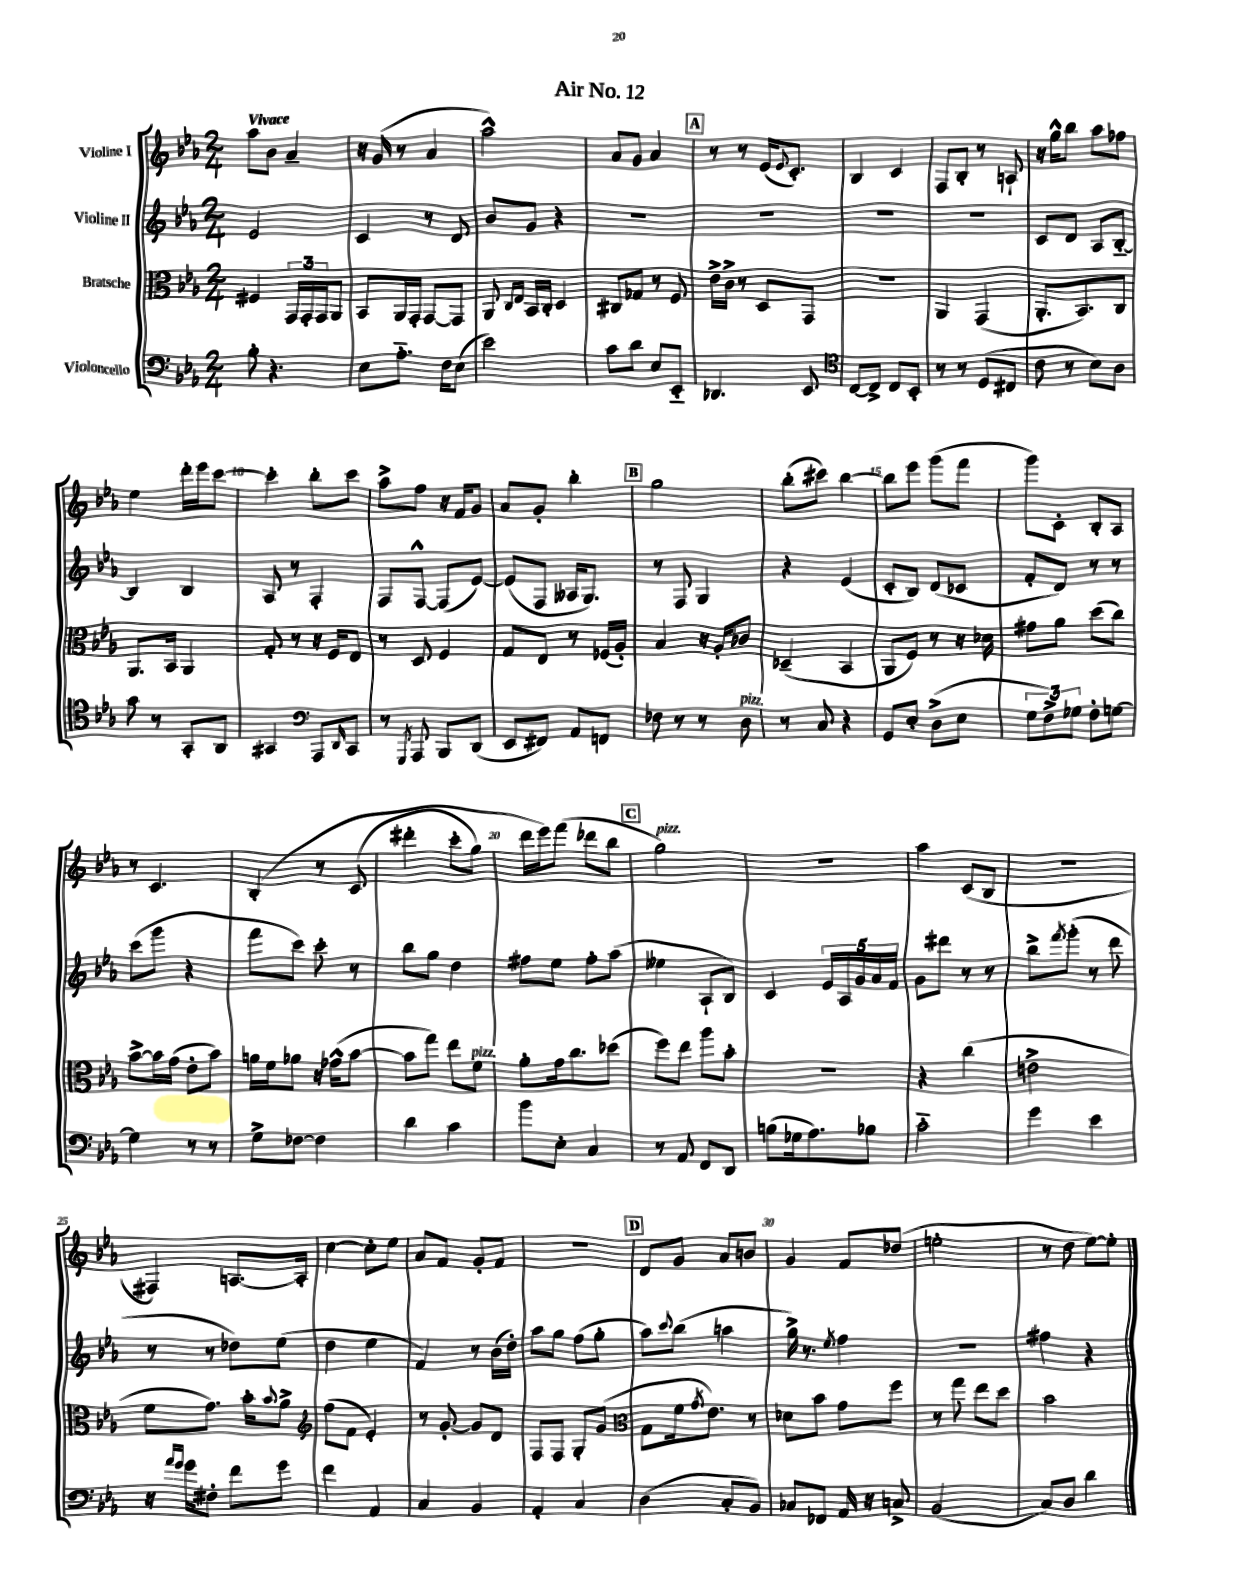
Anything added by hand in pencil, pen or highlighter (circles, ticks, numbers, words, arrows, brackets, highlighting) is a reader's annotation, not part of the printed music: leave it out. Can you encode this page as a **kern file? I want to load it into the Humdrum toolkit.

**kern	**kern	**kern	**kern
*staff4	*staff3	*staff2	*staff1
*clefF4	*clefC3	*clefG2	*clefG2
*k[b-e-a-]	*k[b-e-a-]	*k[b-e-a-]	*k[b-e-a-]
*M2/4	*M2/4	*M2/4	*M2/4
8B-'\	4F#/	2e-/	8aa-\L
4.r	.	.	8b-\J
.	24GG/LL	.	4a-~/
.	24GG'/	.	.
.	24GG/J	.	.
.	8AA-/J	.	.
=	=	=	=
8E-\L	8BB-/L	4c/	16r
.	.	.	(16g/
8.A-'~\J	16AA-/L	.	8r
.	16GG'/JJ	.	.
.	[8GG/L	8r	4a-/
16F\LK	.	.	.
(8E-\J	8GG/]J	8d/	.
=	=	=	=
2e-\)	8AA-/	8b-/L	2aa-^^\)
.	16qqC/LL	.	.
.	16qqE-/JJ	.	.
.	16BB-/LL	8g/J	.
.	16C'/JJ	.	.
.	4D/	4r	.
=	=	=	=
8c\L	8C#/L	2r	8a-/L
8d\J	8G-/J	.	8g/J
8E-/L	8r	.	4a-/
8EE-'~/J	8F/	.	.
=	=	=	=
4.DD-/	16e-^\LL	2r	8r
.	16c^\JJ	.	.
.	8r	.	8r
.	8D/L	.	(16e-/LK
.	.	.	8qqe-/
.	.	.	8.c'/J)
8EE-/	8GG/J	.	.
=	=	=	=
*clefC4	*	*	*
[8C/L	2r	2r	4B-/
8C^/]J	.	.	.
8C/L	.	.	4c/
8BB-'/J	.	.	.
=	=	=	=
8r	4AA-/	2r	8F/L
8r	.	.	8B-'/J
(8D/L	(4GG/	.	8r
8C#/J	.	.	8A`/
=	=	=	=
8c\	8.AA-'/L	8c/L	16r
.	.	.	16gg^^\LK
8r	.	8d/J	8bb-\J
.	8.BB-/)	.	.
8B-\L)	.	8A-/L	8aa-\L
8A-\J	8C/J	[8B-'~/J	8ff-\J
=	=	=	=
8g\	8.AA-/L	4B-/]	4ee-\
8r	.	.	.
.	16BB-/Jk	.	.
8GG'/L	4AA-/	4B-/	16ddd'\LL
.	.	.	16eee-\J
8AA-/J	.	.	[8ccc\J
=	=	=	=
4GG#/	8G'/	8A-/	4ccc'\]
.	8r	8r	.
*clefF4	*	*	*
8AAA-/L	16r	4F'/	8bb-'\L
.	16F/LK	.	.
16qqDD/	.	.	.
8CC/J	8E-/J	.	8ccc\J
=	=	=	=
8r	8r	8F/L	8aa-^\L
8qGGG/	.	.	.
8AAA-/	8D/	[8F^^/J	8ff\J
8BBB-/L	4F/	(8F/]L	16r
.	.	.	16f/LK
(8DD/J	.	[8e-/J)	8g/J
=	=	=	=
8EE-/L	8G/L	(8e-/]L	8a-/L
8FF#/J)	8E-/J	8F/J	8g'/J
8AA-/L	8r	16A--/LK	4bb-'\
.	.	8.G/J)	.
8FF/J	(16F-/LL	.	.
.	16A-'/JJ)	.	.
=	=	=	=
8F-\	4B-/	8r	2gg\
8r	.	8F/	.
8r	16r	4G/	.
.	16A-'/LK	.	.
8D\	8c-/J	.	.
=	=	=	=
8r	(4D-~/	4r	(8bb-'\L
8C/	.	.	8ccc#\J)
4r	4BB-/	(4e-/	[4bb-\
=	=	=	=
8GG/L	8AA-/L	8c'/L	8bb-\]L
8E-'/J	8F/J)	8B-/J)	8eee-\J
(8D^\L	8r	(8d/L	(8ggg\L
8E-\J	16r	8c-/J	8fff\J
.	16d-\	.	.
=	=	=	=
12G\L	8g#\L	8f'/L	8ggg\L)
12F^\)	.	.	.
.	8a-\J	8d/J)	8c'\J
12G-\J	.	.	.
8F'\L	(8dd\L	8r	8B-'/L
[8G\J	8cc\J)	8r	8A-/J
=	=	=	=
4G\]	[8b-^\L	(8ccc\L	8r
.	16b-\]L	8ggg\J	4.c/
.	(16g\JJ	.	.
8r	8e-'\L	4r	.
8r	8b-\J)	.	.
=	=	=	=
8G^\L	16a\LL	8fff\L	&(4B-'/
.	16f\J	.	.
[8F-\J	8a-\J	8ccc\J)	.
4F-\]	16r	8ccc'\	8r
.	(16g-^^\LK	.	.
.	[8b-\J	8r	(8c/
=	=	=	=
4d\	8b-\]L	8bb-\L	4ddd#'\
.	8gg\J)	8gg\J	.
4c\	8ee-\L	4dd\	8ccc'\L
.	8f\J	.	8gg\J)
=	=	=	=
8b-\L	8a-'\L	8ff#\L	16ddd\LL
.	.	.	16eee-\J&)
8E-'\J	16g\k	8ee-\J	(8fff\J
.	8.cc\	.	.
4C/	.	8ff#'\L	8ddd-\L
.	(8dd-\J	(8aa-\J	8bb-\J
=	=	=	=
8r	8ff\L)	4ee--\	2gg\)
8AA-/	8ee-\J	.	.
8FF/L	8aa-\L	8A-`/L	.
8DD/J	8b-'\J	8B-/J)	.
=	=	=	=
(8B\L	2r	4c/	2r
16G-\k	.	.	.
8.A-\)	.	.	.
.	.	20e-/LL	.
.	.	20A-/	.
.	.	20g/	.
8B-\J	.	.	.
.	.	20a-/	.
.	.	20f/JJ	.
=	=	=	=
2c'~\	4r	8g\L	4aa-\
.	.	8ddd#\J	.
.	(4cc\	8r	(8c/L
.	.	8r	8B-/J
=	=	=	=
4g\	2e^\	8bb-^\L	2r
.	.	8qfff/	.
.	.	(8ggg'\J	.
4e-\	.	8r	.
.	.	8ddd\	.
=	=	=	=
16r	8f\L	8r	4F#/)
16qqa-/LL	.	.	.
16qqg/JJ	.	.	.
16g\LK	.	.	.
8F#'\J	8.g\J)	8r	.
8f\L	.	8dd-\L)	[8.A/L
.	16b-'\LK	.	.
.	8qqb-/	.	.
8g\J	8a-^\J	(8ee-\J	.
.	.	.	16A'/]Jk
=	=	=	=
*	*clefG2	*	*
4f\	(8ff\L	4dd\	[4cc\
.	8f\J	.	.
4AA-/	4e-'/)	4ee-\	8cc'\]L
.	.	.	8ee-\J
=	=	=	=
4C/	8r	4f/)	8a-/L
.	[8g'/	.	8f/J
4BB-/	8g/]L	8r	8g'/L
.	8d/J	(16b-\LL	8f/J
.	.	16dd'\JJ)	.
=	=	=	=
4AA-'/	8F/L	8aa-\L	2r
.	8F/J	8gg\J	.
4C/	8G'/L	(8ff\L	.
.	(8g/J	8gg'\J	.
=	=	=	=
*	*clefC3	*	*
(4D\	8G\L	8aa-\L)	8d/L
.	.	8qqccc/	.
.	16f\k	(8bb-\J	8g/J
.	8qg/	.	.
.	8.e-\J)	.	.
8C'/L	.	4aa\	8a-/L
8BB-/J)	8r	.	8b/J
=	=	=	=
8C-/L	8d-\L	16gg^\)	4g/
.	.	8.r	.
8FF-/J	8b-\J	.	.
.	.	8qee-/	.
16AA-/	8g\L	4ff\	8f/L
16r	.	.	.
8C^/	8ff\J	.	(8dd-/J
=	=	=	=
(2BB-/	8r	2r	2ee'\
.	8gg\	.	.
.	8ee-\L	.	.
.	8dd\J	.	.
=	=	=	=
8C/L)	2b-\	4ff#\	8r
8D/J	.	.	8dd\
4d\	.	4r	[8ee-\L)
.	.	.	8ee-'\]J
==	==	==	==
*-	*-	*-	*-
